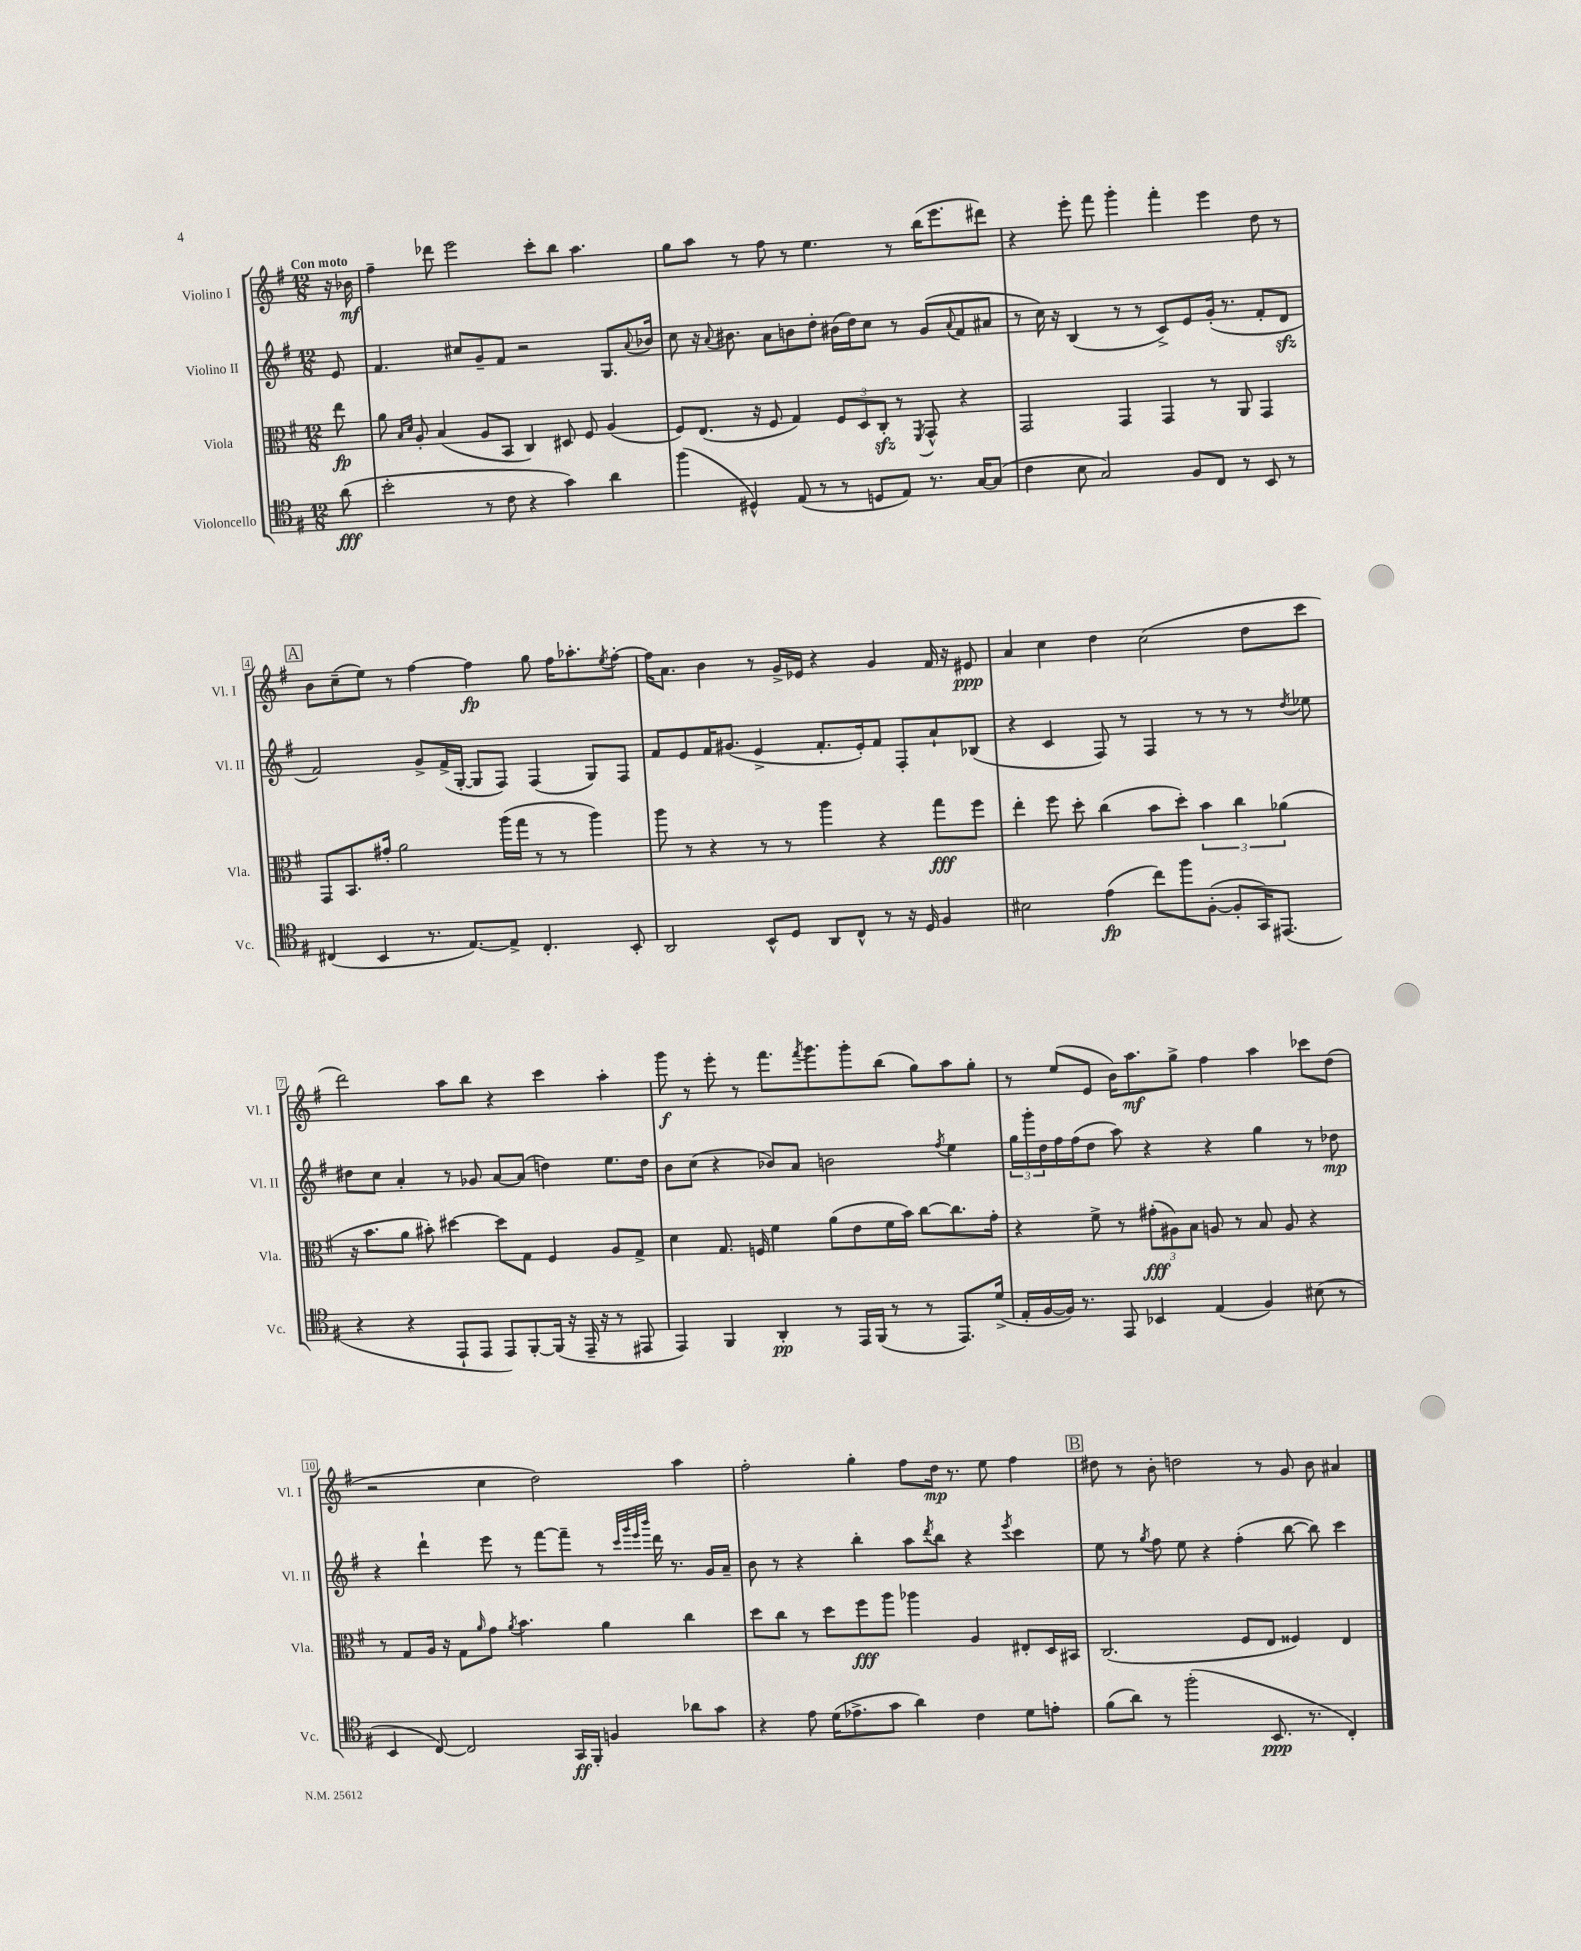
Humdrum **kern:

**kern	**kern	**kern	**kern
*staff4	*staff3	*staff2	*staff1
*clefC4	*clefC3	*clefG2	*clefG2
*k[f#]	*k[f#]	*k[f#]	*k[f#]
*M12/8	*M12/8	*M12/8	*M12/8
(8a	8ee	8e	16r
.	.	.	16b-
=	=	=	=
2b'	8a	4.f#	4ff#~
.	16qqB	.	.
.	16qqd	.	.
.	8A'	.	.
.	(4B	.	8ddd-
.	.	8cc#	2eee
8r	8A	8g~	.
8c	8BB	8f#	.
4r	4C)	2r	.
.	.	.	8ccc'
4g)	8D#	.	8bb
.	8F#	.	4.aa
4a	(4A	8.G	.
.	.	8qqa	.
.	.	16b-	.
=	=	=	=
(4ff#	8F#)	8cc	8gg
.	(8.E	16r	8aa
.	.	8qqa	.
.	.	8.b#	.
4D#^^)	.	.	8r
.	16r	.	.
.	8F#	8a	8ff#
(8E	4G)	8b	8r
8r	.	8dd'	4.ee
8r	12F#	(16b#	.
.	.	16dd)	.
.	12D	.	.
8D	.	8cc	.
.	12C'	.	.
8E)	8r	8r	8r
.	8qFF#	.	.
8.r	8GG^^	(8g	(16bb
.	.	.	8.eee
.	.	8qqa	.
.	4r	8f#	.
[16G	.	.	.
(8G]	.	8a#	8ddd#)
=	=	=	=
4c	2GG	8r	4r
.	.	16cc)	.
.	.	16r	.
8B	.	(4B	8eee'
2G)	.	.	8fff#
.	4GG	8r	4ggg'
.	.	8r	.
.	4GG	8c^)	4fff#'
8F#	.	8e	.
8C	8r	(16g'	4eee
.	.	8.r	.
8r	8AA	.	.
8BB	4GG	8f#'	8dd
8r	.	8d	8r
=	=	=	=
(4C#	8GG	2f#)	8b
.	8.BB	.	(8cc~
4BB	.	.	8ee)
.	16g#'	.	.
.	2a	.	8r
8.r	.	8g^	[4ff#
.	.	(16f#^	.
[8.E)	.	[16G'	.
.	.	8G]	4ff#]
8E^]	(16aa	8F#)	.
.	16gg	.	.
4.C#'	8r	(4F#	8gg
.	8r	.	16ff#
.	.	.	8.aa-'
.	4aa)	8G)	.
.	.	.	8qee
8BB'	.	8F#	[8ff#'
=	=	=	=
2AA	8aa	8f#	16ff#]
.	.	.	8.a
.	8r	8e	.
.	4r	16f#	4b
.	.	(8.g#	.
8BB^^	8r	4e^	8r
8D	8r	.	16g^
.	.	.	16e-
8AA	4aa	8.f#'	4r
8C^^	.	.	.
.	.	16e')	.
8r	4r	8f#	4g
16r	.	8F#'	.
16D	.	.	.
4F#	8gg	8a`	16f#
.	.	.	16r
.	8ff#	(8B-	8e#
=	=	=	=
2B#	4ee'	4r	4a
.	8ff#	4c	4cc
.	8dd'	.	.
(4e	(4cc	8F#)	4dd
.	.	8r	.
8cc)	8b	4F#	(2cc
8ff#	8dd')	.	.
([8F#'	6b	8r	.
8F#']	.	8r	.
.	6cc	.	.
16GG)	.	8r	8dd
(8.EE#	.	.	.
.	(6a-	.	.
.	.	8qdd	.
.	.	8ee-	8ccc
=	=	=	=
4r	16r	8dd#	2ddd)
.	8.b	.	.
.	.	8cc	.
4r	8a	4a'	.
.	8b#')	.	.
8EE`	[4dd#	8r	8aa
8EE	.	8g-	8bb
8EE)	8dd#]	[8a	4r
[8FF#'	8G	(8a]	.
(16FF#]	4F#	4dd)	4ccc
16r	.	.	.
16EE~	.	.	.
16r	.	.	.
8r	8A	8.ee	4aa'
8EE#	8G^	.	.
.	.	16dd	.
=	=	=	=
4EE)	4d	8b	8ggg
.	.	(8cc	8r
4FF#	8.G	4r	8eee'
.	.	.	8r
.	16F	.	.
4AA'	4f#	8b-)	8.fff#
.	.	8a	.
.	.	.	8qfff#
.	.	.	8.ggg
8r	(8a	2b	.
16EE	8e	.	8ggg'
(16FF#	.	.	.
8r	16f#	.	(8bb
.	16b)	.	.
8r	[8cc	.	8gg)
.	.	8qff#	.
8.EE)	8.cc]	4ee	8aa
.	.	.	8gg'
(16d^	16g'	.	.
=	=	=	=
16E'	4r	24gg	8r
.	.	24ggg'	.
[16F#	.	.	.
.	.	24dd	.
16F#])	.	16ff#	(8ee
8.r	.	(16ff#	.
.	8f#^	8dd	8e
8EE	8r	8aa)	16b)
.	.	.	8.aa
4BB-	(12g#'	4r	.
.	12A#)	.	.
.	.	.	8gg^
.	12B	.	.
(4E	8A	4r	4ff#
.	8r	.	.
4F#)	8B	4gg	4aa
.	8A	.	.
(8B#	4r	8r	8ccc-
8r	.	8dd-	(8dd
=	=	=	=
4BB	8r	4r	2r
.	8G	.	.
[8C)	16A	4ddd`	.
.	16r	.	.
2C]	8G	.	.
.	16qqa	.	.
.	8g	8eee	4cc
.	8qa	.	.
.	4.b	8r	.
.	.	[8fff#	2dd)
16GG	.	8fff#~]	.
16FF#'	.	.	.
4F	4a	8r	.
.	.	32qqccc	.
.	.	32qqggg	.
.	.	32qqeee	.
.	.	32qqbbb	.
.	.	16ddd	.
.	.	8.r	.
8a-	4cc	.	4aa
8g	.	16g	.
.	.	16a~	.
=	=	=	=
4r	8dd	8b	2ff#'
.	8cc	8r	.
8e	8r	4r	.
(16d	8dd	.	.
8.e-^	.	.	.
.	8ff#	4bb'	4gg'
8g	8aa	.	.
4a)	4aa-	8aa	8ff#
.	.	8qddd	.
.	.	8bb	16dd
.	.	.	8.r
4c	4A	4r	.
.	.	.	8ee
.	.	8qeee	.
8d	8E#'	4ccc	4ff#
8e'	16D	.	.
.	16BB#	.	.
=	=	=	=
(8f#	(2.C	8ee	8dd#
8a)	.	8r	8r
.	.	8qgg	.
8r	.	8ff#	8b'
(2ff#'	.	8ee	2dd
.	.	4r	.
.	8F#	(4ff#'	.
8.BB	8E	.	8r
.	4F##)	[8bb	8g
8.r	.	.	.
.	.	8bb])	8b
4C')	4E	4ccc	4a#
==	==	==	==
*-	*-	*-	*-
